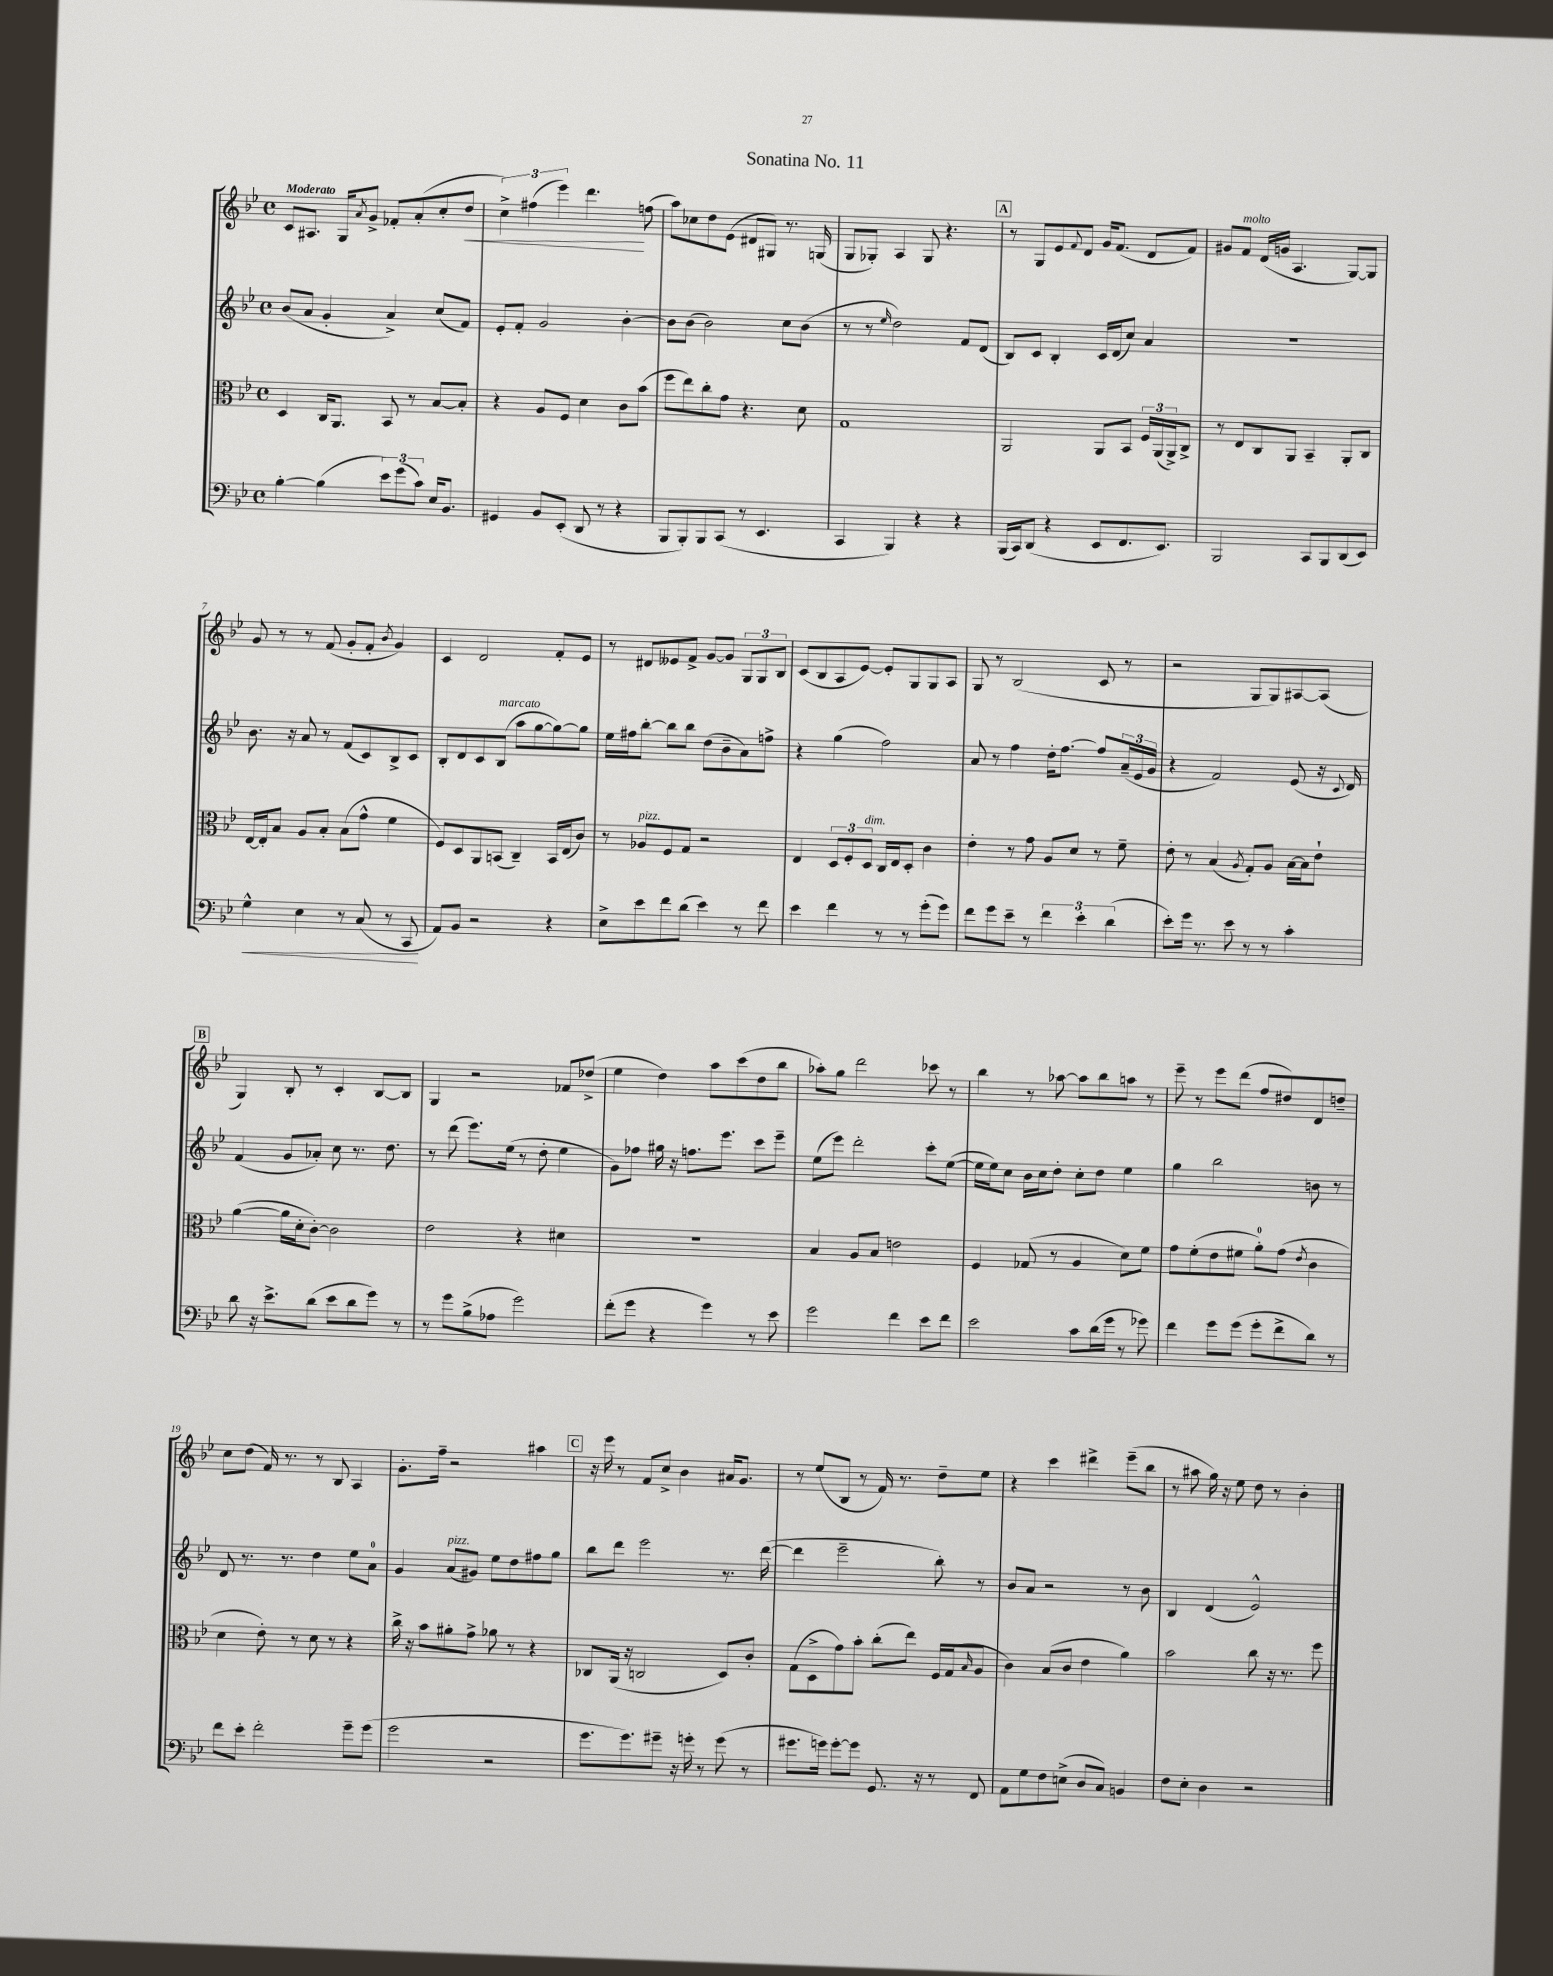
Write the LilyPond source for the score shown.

\header { title = "Sonatina No. 11" }
<<
\new StaffGroup <<
\new Staff = "s0" {
    \clef treble \key bes \major \defaultTimeSignature \time 4/4 \tempo "Moderato"
    c'8 ais8. g16 \acciaccatura { a'8 } g'8-> fes'8-. a'8-.( c''8-. d''8\< |
    \tuplet 3/2 { c''4->) fis''4( ees'''4) } d'''4.\! f''8( |
    a''8) ces''8 d''8 ees'8( dis'8 gis8) r8. g16( |
    g8 ges8-.) a4 ges8 r4. |
    \mark \markup { \box "A" } r8 g8 ees'8 \appoggiatura { f'8 } d'8 g'16 f'8.( d'8 f'8) |
    gis'8 f'8^\markup { \italic "molto" } d'16( g'16 a4. g8~) g8 |
    g'8 r8 r8 f'8( g'8-. f'8-. \acciaccatura { bes'8 } g'4) |
    c'4 d'2 f'8-. ees'8 |
    r8 dis'8 eeses'8 f'8-> g'8~ g'8 \tuplet 3/2 { g8 g8 bes8 } |
    c'8( bes8 a8 ees'8~) ees'8-. g8 g8 a8 |
    g8 r8 bes2( c'8 r8 |
    r2 g8 g8) ais8~ ais8( |
    \mark \markup { \box "B" } g4) bes8-. r8 c'4-. bes8~ bes8 |
    g4 r2 fes'8 des''8->( |
    ees''4 d''4) a''8 c'''8( d''8 bes''8 |
    aes''8-.) g''8 d'''2 ces'''8 r8 |
    bes''4 r8 aes''8~ aes''8 bes''8 a''8 r8 |
    ees'''8-- r8 ees'''8 d'''8( f''8 dis''8) d'8 d''8-- |
    c''8 d''8( f'16) r8. r8 bes8 a4 |
    g'8.-. f''16-- r2 ais''4 |
    \mark \markup { \box "C" } r16 ees'''16 r8 f'8 c''8-> bes'4 ais'16 g'8. |
    r8 ees''8( bes8 r8 f'16) r8. d''8-- ees''8 |
    r4 c'''4 dis'''4-> ees'''8--( bes''8 |
    r8 ais''8 g''16) r16 ees''8 d''8 r8 bes'4-. \bar "|." |
}
\new Staff = "s1" {
    \clef treble \key bes \major \defaultTimeSignature \time 4/4
    bes'8( a'8 g'4-. a'4->) c''8( f'8) |
    ees'8-. f'8-. g'2 bes'4~-. |
    bes'8 bes'8( bes'2) c''8 bes'8( |
    r8 r8 \grace { ees''16 } d''2) f'8 d'8( |
    \mark \markup { \box "A" } bes8) c'8 bes4-. c'16 d'16( c''8) a'4 |
    R1 |
    bes'8. r16 a'8 r8 f'8( c'8) bes8-> c'8 |
    bes8-. d'8 c'8 bes8^\markup { \italic "marcato" }( a''8 g''8~ g''8~) g''8 |
    ees''16 fis''16 bes''8~-. bes''8 bes''8 d''8( bes'8-- a'8) f''8-> |
    r4 g''4( f''2) |
    a'8 r8 f''4 d''16-. f''8.~ f''8 \tuplet 3/2 { a'16--( ees'16 g'16 } |
    r4 f'2) ees'8( r16 \appoggiatura { c'8 } d'16) |
    \mark \markup { \box "B" } f'4( g'8 aes'8-.) c''8 r8. d''8. |
    r8 d'''8( ees'''8.) ees''16( r8 d''8-. ees''4 |
    g'8) fes''8 gis''16 r16 f''8. ees'''8. c'''8 ees'''8-- |
    ees''8( ees'''8) d'''2-. c'''8-. ees''8~( |
    ees''16 ees''16) c''8 bes'16 c''16 d''8-. c''8-. d''8 ees''4 |
    g''4 bes''2 b'8 r8 |
    d'8 r8. r8. d''4 ees''8 a'8-0 |
    g'4 a'8^\markup { \italic "pizz." }( gis'8) ees''8 d''8 fis''8 g''8 |
    \mark \markup { \box "C" } bes''8 d'''8 ees'''2 r8. d'''16~( |
    d'''4 ees'''2-- bes''8-.) r8 |
    bes'8 a'8 r2 r8 bes'8 |
    bes4 d'4( ees'2-^) \bar "|." |
}
\new Staff = "s2" {
    \clef alto \key bes \major \defaultTimeSignature \time 4/4
    d4 c16 a,8. bes,8 r8 bes8~ bes8-. |
    r4 a8 f8 d'4 c'8 bes'8( |
    f''8 ees''8) c''8-. g'8 r4. d'8 |
    g1 |
    \mark \markup { \box "A" } a,2 a,8 bes,8 \tuplet 3/2 { f16 a,16( a,16->) } c8-> |
    r8 ees8 c8 a,8 bes,4-- a,8-. c8 |
    ees16~ ees16-. bes8 a8 bes8-. bes8( g'8-^ f'4 |
    f8) d8 a,8 b,8( c4--) b,16 ees16( c'8) |
    r8 aes8^\markup { \italic "pizz." } f8 g8 r2 |
    ees4 \tuplet 3/2 { d8 f8-. d8^\markup { \italic "dim." } } c16 ees16 d8-. c'4 |
    ees'4-. r8 g'8 a8 d'8 r8 f'8-- |
    ees'8-. r8 bes4( \acciaccatura { a8 } g8-.) a8 bes16~ bes16 ees'8-! |
    \mark \markup { \box "B" } a'4~( a'16 d'16-. c'8~-.) c'2 |
    ees'2 r4 dis'4 |
    r1 |
    bes4 a8 bes8 e'2 |
    f4 ges8( r8 a4 d'8) f'8 |
    g'8 f'8-.( ees'8 fis'8 a'8-0-.) g'8( \acciaccatura { ees'8 } c'4 |
    d'4 ees'8-.) r8 d'8 r8 r4 |
    c''16-> r16 bes'8 ais'8-. g'8-> aes'8 r8 r4 |
    \mark \markup { \box "C" } ces8 a,16( r16 c2 d8) c'8-. |
    g8( d8-> g'8) bes'8-. c''8-.( ees''8) f16 g16( \grace { bes16 } a8 |
    c'4) bes8( c'8 ees'4 a'4) |
    bes'2 c''8 r16 r8. f''8 \bar "|." |
}
\new Staff = "s3" {
    \clef bass \key bes \major \defaultTimeSignature \time 4/4
    bes4~-. bes4( \tuplet 3/2 { ees'8) g'8( c'8) } ees16 bes,8. |
    gis,4 bes,8 ees,8-.( d,8 r8 r4 |
    bes,,8 bes,,8-.) bes,,8 c,8( r8 ees,4. |
    c,4 bes,,4) r4 r4 |
    \mark \markup { \box "A" } bes,,16( c,16) d,8( r4 ees,8 f,8. ees,8.) |
    bes,,2 c,8 bes,,8 d,8( ees,8) |
    g4-^\< ees4 r8 c8( r8 c,8\! |
    a,8) bes,8 r2 r4 |
    ees8-> ees'8 f'8 d'8( ees'4) r8 f'8 |
    ees'4 f'4 r8 r8 g'8-.( g'8) |
    f'8 g'8 ees'8-- r8 \tuplet 3/2 { f'4 ees'4-. d'4( } |
    ees'8-.) g'16 r8. ees'8 r8 r8 c'4-. |
    \mark \markup { \box "B" } d'8 r16 ees'8.-> d'8( ees'8 d'8 g'8) r8 |
    r8 g'8 bes8->( aes8 g'2) |
    f'8-.( g'8 r4 g'4) r8 ees'8 |
    g'2 f'4 ees'8 f'8 |
    ees'2 c'8 d'16( g'16 r8 ges'8) |
    f'4 g'8 g'8( g'8-. f'8-> d'8) r8 |
    f'8 ees'8-. f'2-. g'8-- g'8( |
    g'2 r2 |
    \mark \markup { \box "C" } g'8. g'8.) gis'8-- r16 g'16-. r8 g'8( r8 |
    gis'8. g'16) g'8~-. g'8 g,8. r16 r8 f,8 |
    a,8 g8 f8 e8->( d8 c8) b,4 |
    f8 ees8-. d4 r2 \bar "|." |
}
>>
>>
